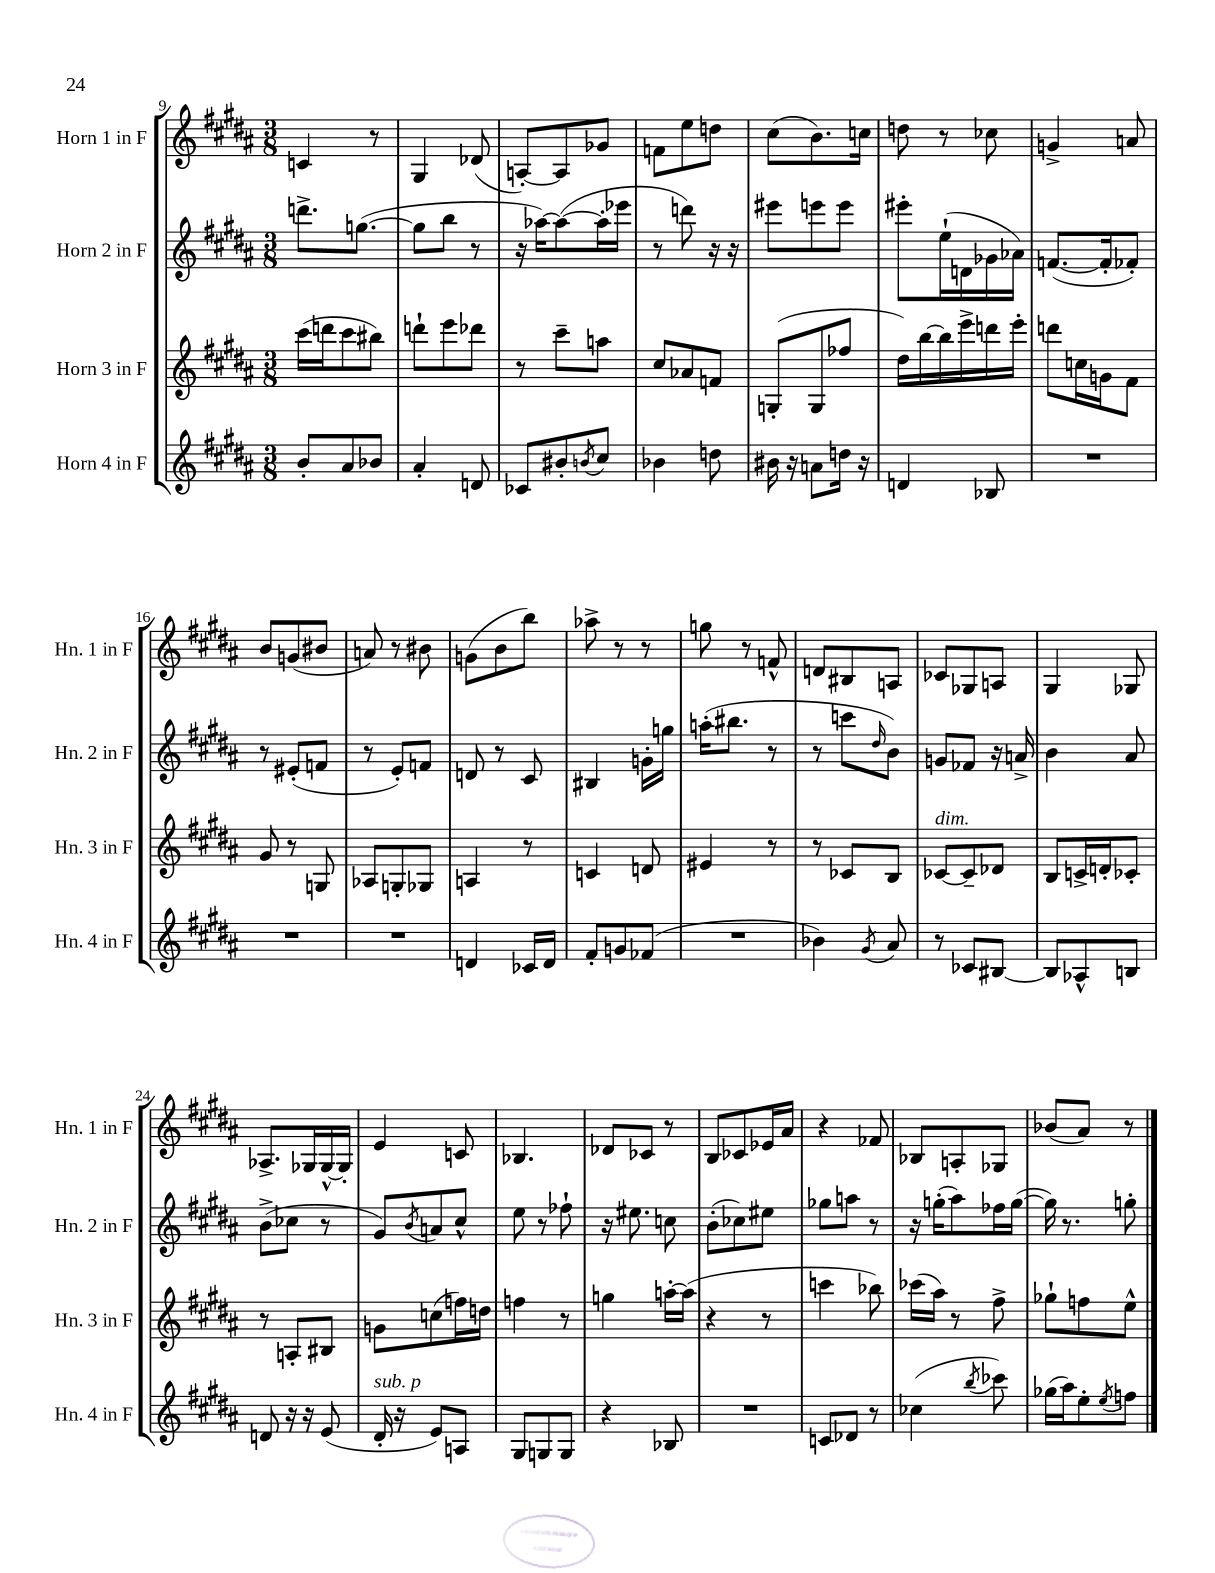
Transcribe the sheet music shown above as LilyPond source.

<<
\new StaffGroup <<
\new Staff = "s0" \with { instrumentName = "Horn 1 in F" shortInstrumentName = "Hn. 1 in F" } {
    \clef treble \key b \major \numericTimeSignature \time 3/8
    c'4 r8 |
    gis4 des'8( |
    a8~-.) a8 ges'8 |
    f'8 e''8 d''8 |
    cis''8( b'8.) c''16 |
    d''8 r8 ces''8 |
    g'4-> a'8 |
    b'8 g'8( bis'8 |
    a'8) r8 bis'8 |
    g'8( b'8 b''8) |
    aes''8-> r8 r8 |
    g''8 r8 f'8-^ |
    d'8 bis8 a8 |
    ces'8 ges8 a8 |
    gis4 ges8 |
    aes8.-> ges16 ges16~-^ ges16-. |
    e'4 c'8 |
    bes4. |
    des'8 ces'8 r8 |
    b8 ces'8 ees'16 ais'16 |
    r4 fes'8 |
    bes8 a8-. ges8 |
    bes'8( ais'8) r8 \bar "|." |
}
\new Staff = "s1" \with { instrumentName = "Horn 2 in F" shortInstrumentName = "Hn. 2 in F" } {
    \clef treble \key b \major \numericTimeSignature \time 3/8
    d'''8.-> g''8.~( |
    g''8 b''8 r8 |
    r16 aes''16~) aes''8~( aes''16-. ees'''16 |
    r8 d'''8) r16 r16 |
    eis'''8 e'''8 e'''8 |
    eis'''8-. e''16-!( d'16 ges'16 aes'16) |
    f'8.~( f'16-. fes'8-.) |
    r8 eis'8-.( f'8 |
    r8 e'8-.) f'8 |
    d'8 r8 cis'8 |
    bis4 g'16-. g''16 |
    a''16-.( bis''8. r8 |
    r8 c'''8 \grace { dis''16 } b'8) |
    g'8 fes'8 r16 a'16-> |
    b'4 ais'8 |
    b'8->( ces''8 r8 |
    gis'8) \acciaccatura { b'8 } a'8 cis''8-^ |
    e''8 r8 fes''8-! |
    r16 eis''8. c''8 |
    b'8-.( ces''8) eis''8 |
    ges''8 a''8 r8 |
    r16 g''16-.( ais''8) fes''16 g''16~( |
    g''16) r8. g''8-. \bar "|." |
}
\new Staff = "s2" \with { instrumentName = "Horn 3 in F" shortInstrumentName = "Hn. 3 in F" } {
    \clef treble \key b \major \numericTimeSignature \time 3/8
    cis'''16( d'''16 cis'''8 bis''8) |
    d'''8-! e'''8 des'''8 |
    r8 cis'''8-- a''8 |
    cis''8 aes'8 f'8 |
    g8-.( g8 fes''8 |
    dis''16) b''16~ b''16 e'''16-> d'''16 e'''16-. |
    d'''8 c''16 g'16 fis'8 |
    gis'8 r8 g8 |
    aes8 g8-. ges8 |
    a4 r8 |
    c'4 d'8 |
    eis'4 r8 |
    r8 ces'8 b8 |
    ces'8~^\markup { \italic "dim." } ces'8-- des'8 |
    b8 c'16-> d'16-. ces'8-. |
    r8 a8-. bis8 |
    g'8 c''8( f''16) d''16 |
    f''4 r8 |
    g''4 a''16~-. a''16( |
    r4 r8 |
    c'''4 bes''8) |
    ces'''16( ais''16) r8 fis''8-> |
    ges''8-! f''8 e''8-^ \bar "|." |
}
\new Staff = "s3" \with { instrumentName = "Horn 4 in F" shortInstrumentName = "Hn. 4 in F" } {
    \clef treble \key b \major \numericTimeSignature \time 3/8
    b'8-. ais'8 bes'8 |
    ais'4-. d'8 |
    ces'8 bis'8-. \acciaccatura { b'8 } cis''8 |
    bes'4 d''8 |
    bis'16 r16 a'8 d''16 r16 |
    d'4 bes8 |
    R4. |
    R4. |
    R4. |
    d'4 ces'16 d'16 |
    fis'8-. g'8 fes'8( |
    R4. |
    bes'4) \acciaccatura { gis'8 } ais'8 |
    r8 ces'8 bis8~ |
    bis8 aes8-^ b8 |
    d'8 r16 r16 e'8( |
    dis'16-.^\markup { \italic "sub. p" } r16 e'8) a8 |
    gis8 g8 g8 |
    r4 bes8 |
    R4. |
    c'8 des'8 r8 |
    ces''4( \acciaccatura { b''8 } ces'''8) |
    ges''16( ais''16) e''8-. \acciaccatura { e''8 } f''8 \bar "|." |
}
>>
>>
\layout { \context { \Score currentBarNumber = #9 } }
